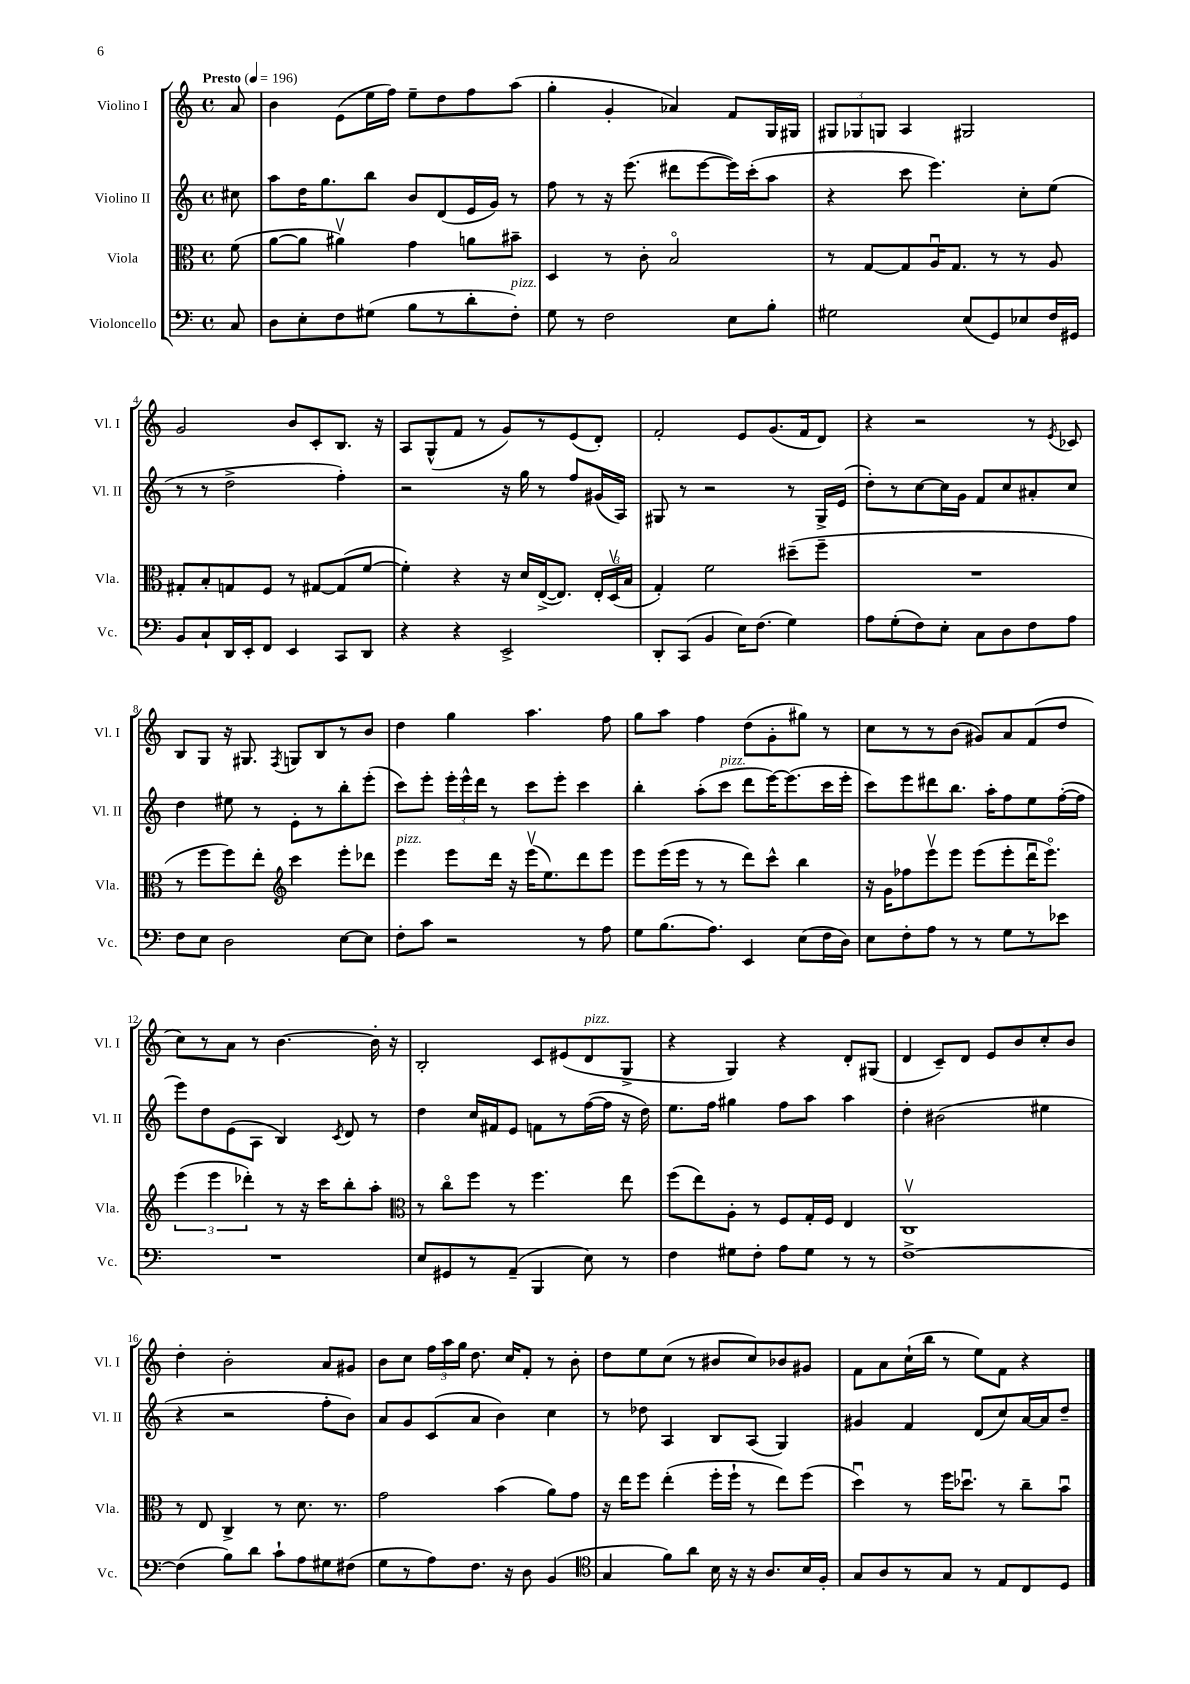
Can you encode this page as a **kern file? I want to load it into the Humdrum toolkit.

**kern	**kern	**kern	**kern
*staff4	*staff3	*staff2	*staff1
*clefF4	*clefC3	*clefG2	*clefG2
*k[]	*k[]	*k[]	*k[]
*M4/4	*M4/4	*M4/4	*M4/4
*met(c)	*met(c)	*met(c)	*met(c)
*MM196	*MM196	*MM196	*MM196
8C	(8f	8cc#	8a
=	=	=	=
8D	[8a	8aa	4b
8E'	8a]	16dd	.
.	.	8.gg	.
8F	4a#v)	.	(8e
(8G#	.	8bb	16ee
.	.	.	16ff)
8B	4g	8b	8ee~
8r	.	(8d	8dd
8d'	8a	16e	8ff
.	.	16g)	.
8F')	8b#~	8r	(8aa
=	=	=	=
8G	4D	8ff	4gg'
8r	.	8r	.
2F	8r	16r	4g'
.	.	(8.eee	.
.	8c'	.	.
.	2Bo	8ddd#	4a-)
.	.	[8eee	.
8E	.	16eee])	8f
.	.	(16ccc'	.
8B'	.	8aa	16G
.	.	.	16G#
=	=	=	=
2G#	8r	4r	12G#
.	.	.	12G-
.	[8G	.	.
.	.	.	12G
.	8G]	8ccc	4A
.	16Au	4.eee)	.
.	8.G	.	.
(8E	.	.	2G#
8GG)	8r	.	.
8E-	8r	8cc'	.
16F	8A	(8ee	.
16GG#	.	.	.
=	=	=	=
8BB	8G#'	8r	2g
8C`	8B'	8r	.
16DD	8G	2dd^	.
16EE'	.	.	.
8FF	8F	.	.
4EE	8r	.	8b
.	[8G#	.	8c'
8CC	(8G#]	4ff')	8.B
8DD	[8f	.	.
.	.	.	16r
=	=	=	=
4r	4f'])	2r	8A
.	.	.	(8G^^
4r	4r	.	8f
.	.	.	8r
2EE^	16r	16r	8g)
.	16d	16gg	.
.	([16E^	8r	8r
.	8.E])	.	.
.	.	8ff	(8e
.	24E'	(16g#	8d')
.	(24Dv	.	.
.	.	16A)	.
.	24B	.	.
=	=	=	=
8DD'	4G')	8G#	2f'
(8CC	.	8r	.
4BB	2f	2r	.
16E)	.	.	8e
(8.F	.	.	.
.	.	.	(8.g
4G)	(8dd#~	8r	.
.	.	.	16f
.	8ff~	16G#^	8d)
.	.	(16e	.
=	=	=	=
8A	1r	8dd')	4r
(8G'	.	8r	.
8F)	.	[8cc	2r
8E'	.	16cc]	.
.	.	16g	.
8C	.	8f	.
8D	.	8cc	.
8F	.	8a#'	8r
.	.	.	8qe
8A	.	8cc	8c-
=	=	=	=
8F	8r	4dd	8B
8E	8ff	.	8G
2D	8ff)	8ee#	16r
.	.	.	8.G#
.	8ee'	8r	.
*	*clefG2	*	*
.	.	.	8qF
.	4ccc	8e'	8G
.	.	8r	8B
[8E	8eee'	8bb'	8r
8E]	8ddd-	(8eee'	8b
=	=	=	=
8F'	4eee	8ccc)	4dd
8c	.	8eee'	.
2r	8eee	24eee'	4gg
.	.	24eee^^	.
.	.	24ddd	.
.	16ddd	8r	.
.	16r	.	.
.	(16eeev	8ccc	4.aa
.	8.ee)	.	.
.	.	8eee'	.
8r	8ddd	4ccc	.
8A	8eee	.	8ff
=	=	=	=
8G	8eee	4bb'	8gg
(8.B	(16eee	.	8aa
.	16eee	.	.
.	8r	(8aa'	4ff
8.A)	.	.	.
.	8r	8ccc	.
4EE	8ddd)	8ddd	(8dd
.	8ccc^^	[16eee)	8g'
.	.	(8.eee]	.
(8E	4bb	.	8gg#)
16F	.	16ccc	8r
16D)	.	16eee'	.
=	=	=	=
8E	16r	8ccc)	8cc
.	16g	.	.
8F'	8ff-	8eee	8r
8A	8eeev	8ddd#	8r
8r	8eee	8.bb	(8b
8r	(8eee	.	8g#)
.	.	16aa'	.
8G	8eee'	8ff	8a
8r	16dddu	8ee	(8f
.	8.eeeo)	.	.
8e-	.	([16ff'	8dd
.	.	16ff]	.
=	=	=	=
1r	(6eee	8eee)	8cc)
.	.	8dd	8r
.	6eee	.	.
.	.	(8e	8a
.	6ddd-')	.	.
.	.	8A	8r
.	8r	4B)	[4.b
.	16r	.	.
.	16ccc	.	.
.	.	8qc	.
.	8bb'	8d	.
.	8aa'	8r	16b']
.	.	.	16r
=	=	=	=
*	*clefC3	*	*
8E	8r	4dd	2B'
8GG#	8cco	.	.
8r	8ff	16cc	.
.	.	16f#	.
(8AA~	8r	8e	.
4BBB	4.ff	8f	8c
.	.	8r	(8e#
8E)	.	([16ff	8d
.	.	16ff]	.
8r	8ee	16r	8G^
.	.	16dd)	.
=	=	=	=
4F	(8ff	8.ee	4r
.	8ee)	.	.
.	.	16ff	.
8G#	8A'	4gg#	4G)
8F'	8r	.	.
8A	8F	8ff	4r
8G#	16G'	8aa	.
.	16F	.	.
8r	4E	4aa	8d'
8r	.	.	(8G#
=	=	=	=
[1F^	1Cv	4dd'	4d
.	.	(2b#	8c~)
.	.	.	8d
.	.	.	8e
.	.	.	8b
.	.	4ee#	8cc'
.	.	.	8b
=	=	=	=
(4F]	8r	4r	4dd'
.	8E	.	.
8B)	4C^	2r	2b'
8d	.	.	.
8c`	8r	.	.
8A	8.d	.	.
8G#	.	8ff'	8a
.	8.r	.	.
(8F#	.	8b)	8g#
=	=	=	=
8G	2g	8a	8b
8r	.	8g	8cc
8A)	.	(8c	24ff
.	.	.	24aa
.	.	.	24gg
8.F	.	8a	8.dd
.	(4b	4b)	.
16r	.	.	16cc
8D	.	.	8f'
(4BB	8a)	4cc	8r
.	8g	.	8b'
=	=	=	=
*clefC4	*	*	*
4G	16r	8r	8dd
.	16ee	.	.
.	8ff	8dd-	8ee
8f)	(4ee'	4A	(8cc
8a	.	.	8r
16B	16ff'	8B	8b#
16r	16ff`	.	.
16r	8r	(8A	8cc)
8.A	.	.	.
.	8ee)	4G)	8b-
16B	(8ff	.	8g#
16F'	.	.	.
=	=	=	=
8G	4ddu)	4g#	8f
8A	.	.	8a
8r	8r	4f	(16cc`
.	.	.	16bb
8G	16ff	.	8r
.	8.dd-u	.	.
8r	.	(8d	8ee)
8E	8r	8cc)	8f
8C	8cc~	[16a	4r
.	.	16a]	.
8D	8bu	8dd~	.
==	==	==	==
*-	*-	*-	*-
